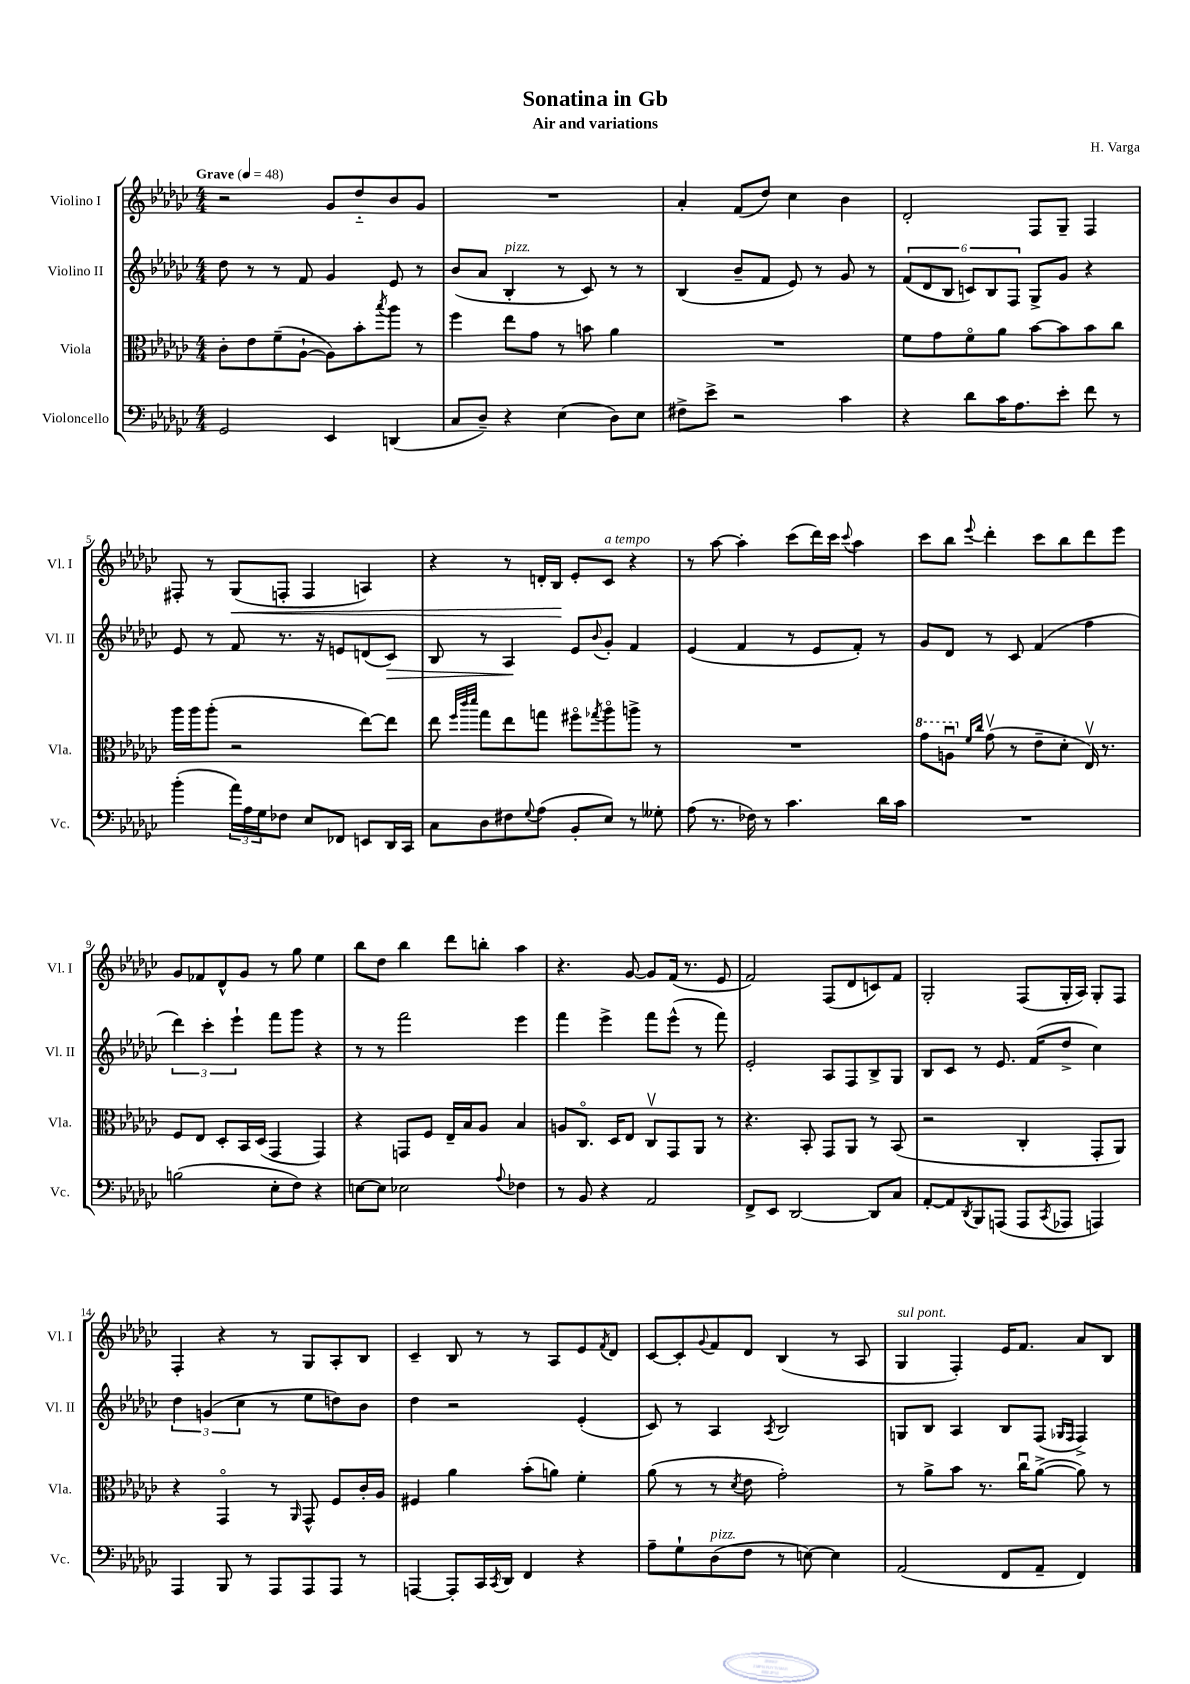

**kern	**kern	**kern	**dynam	**kern	**dynam
*part4	*part3	*part2	*part2	*part1	*part1
*staff4	*staff3	*staff2	*staff2	*staff1	*staff1
*I"Violoncello	*I"Viola	*I"Violino II	*	*I"Violino I	*
*I'Vc.	*I'Vla.	*I'Vl. II	*	*I'Vl. I	*
*clefF4	*clefC3	*clefG2	*	*clefG2	*
*k[b-e-a-d-g-c-]	*k[b-e-a-d-g-c-]	*k[b-e-a-d-g-c-]	*	*k[b-e-a-d-g-c-]	*
*M4/4	*M4/4	*M4/4	*	*M4/4	*
*MM48	*MM48	*MM48	*	*MM48	*
=1	=1	=1	=1	=1	=1
!	!	!	!	!LO:TX:a:B:t=Grave	!
2GG-/	8c-'\L	8dd-\	.	2r	.
.	8e-\	8r	.	.	.
.	(8f~\	8r	.	.	.
.	[8A-`\J	8f/	.	.	.
4EE-/	8A-\L])	4g-/	.	8g-/L	.
.	8b-'\	.	.	8dd-/	.
.	8qbb-/	.	.	.	.
(4DDn/	8aa-\J	8e-/	.	8b-/	.
.	8r	8r	.	8g-/J	.
=2	=2	=2	=2	=2	=2
8C-/L	4ff\	(8b-/L	.	1r	.
8D-~/J)	.	8a-/J	.	.	.
!	!	!LO:TX:a:i:t=pizz.	!	!	!
4r	8ee-\L	4B-'/	.	.	.
.	8g-\J	.	.	.	.
(4E-\	8r	8r	.	.	.
.	8bn\	8c-/)	.	.	.
8D-\L)	4a-\	8r	.	.	.
8E-\J	.	8r	.	.	.
=3	=3	=3	=3	=3	=3
8F#X^\L	1r	(4B-/	.	4a-'/	.
8e-^\J	.	.	.	.	.
2r	.	8b-~/L	.	(8f/L	.
.	.	8f/J	.	8dd-/J)	.
.	.	8e-/)	.	4cc-\	.
.	.	8r	.	.	.
4c-\	.	8g-/	.	4b-\	.
.	.	8r	.	.	.
=4	=4	=4	=4	=4	=4
4r	8f\L	(12f/L	.	2d-'/	.
.	.	12d-/	.	.	.
.	8g-\	.	.	.	.
.	.	12B-/J	.	.	.
8d-\L	8f\	12cn/L)	.	.	.
.	.	12B-/	.	.	.
16c-\K	8a-\J	.	.	.	.
.	.	12F/J	.	.	.
8.A-\	.	.	.	.	.
.	[8b-\L	8G-^/L	.	8F/L	.
8e-'\J	8b-\]	8g-/J	.	8G-~/J	.
8f\	8b-\	4r	.	4F/	.
8r	8cc-\J	.	.	.	.
!!LO:LB:g=z
=5	=5	=5	=5	=5	=5
(4b-'\	16aa-\LL	8e-/	.	8F#X'/	.
.	16aa-\J	.	.	.	.
.	(8aa-'\J	8r	.	8r	.
!	!	!	!	!	!LO:HP:b
24a-\LL)	2r	8f/	.	(8G-/L	<
24A-\	.	.	.	.	.
24G-\J	.	.	.	.	.
8F-X\J	.	8.r	.	8Fn'/J	.
8E-/L	.	.	.	4F/	.
.	.	16r	.	.	.
8FF-X/J	.	8en/L	.	.	.
8EEn/L	[8ee-\L)	(8dn/	.	4An/)	.
!	!	!	!LO:HP:b	!	!
16DD-/L	8ee-\J]	8c-/J)	>	.	.
16CC-/JJ	.	.	.	.	.
=6	=6	=6	=6	=6	=6
8C-\L	8ee-\	8B-/	.	4r	.
.	32qqff/LLL	.	.	.	.
.	32qqccc-/	.	.	.	.
.	32qqddd-/JJJ	.	.	.	.
8D-\	8gg-\L	8r	.	.	.
8F#X\	8ee-\	4A-/	.	8r	.
8qqG-/	.	.	.	.	.
(8A-\J	8ggn\J	.	.	16dn'/LL	.
.	.	.	.	16B-/JJ	.
8BB-'/L	8ff#X\L	8e-/L	]	8e-'/L	[
.	8qgg-X/	8qqb-/	.	.	.
!	!	!	!	!LO:TX:a:i:t=a tempo	!
8E-/J)	8aa-\	8g-'/J	.	8c-/J	.
8r	8aan^\J	4f/	.	4r	.
8G--X'\	8r	.	.	.	.
=7	=7	=7	=7	=7	=7
(8A-\	1r	(4e-/	.	8r	.
8.r	.	.	.	[8aa-\	.
.	.	4f/	.	4aa-'\]	.
16F-X\)	.	.	.	.	.
8r	.	.	.	.	.
4.c-\	.	8r	.	(8ccc-\L	.
.	.	8e-/L	.	16ddd-\L)	.
.	.	.	.	16ccc-\JJ	.
.	.	.	.	8qqccc-/	.
.	.	8f'/J)	.	4aa-\	.
16d-\LL	.	8r	.	.	.
16c-\JJ	.	.	.	.	.
=8	=8	=8	=8	=8	=8
*	*8va	*	*	*	*
1r	8gg-\L	8g-/L	.	8ccc-\L	.
.	8anu\J	8d-/J	.	8bb-\J	.
*	*X8va	*	*	*	*
.	16qqf/LL	.	.	.	.
.	16qqcc-/JJ	.	.	8qqeee-/	.
.	(8g-v\	8r	.	4ddd-'\	.
.	8r	8c-/	.	.	.
.	8e-~\L	(4f/	.	8ccc-\L	.
.	8d-'\J	.	.	8bb-\	.
.	16E-v/)	4ff\	.	8ddd-\	.
.	8.r	.	.	.	.
.	.	.	.	8eee-\J	.
!!LO:LB:g=z
=9	=9	=9	=9	=9	=9
(2Bn\	8F/L	6ddd-\)	.	8g-/L	.
.	8E-/J	.	.	8f-X/	.
.	.	6ccc-'\	.	.	.
.	8D-'/L	.	.	8d-^^/	.
.	.	6eee-`\	.	.	.
.	16BB-/L	.	.	8g-/J	.
.	(16D-/JJ	.	.	.	.
8E-'\L	4GG-/	8fff\L	.	8r	.
8F\J)	.	8ggg-\J	.	8gg-\	.
4r	4GG-/)	4r	.	4ee-\	.
=10	=10	=10	=10	=10	=10
[8En\L	4r	8r	.	8bb-\L	.
8E\J]	.	8r	.	8dd-\J	.
2E-X\	8GGn/L	2fff\	.	4bb-\	.
.	8F/J	.	.	.	.
.	16E-~/LL	.	.	8ddd-\L	.
.	16B-/J	.	.	.	.
.	8A-/J	.	.	8bbn'\J	.
8qqA-/	.	.	.	.	.
4F-X\	4B-/	4eee-\	.	4aa-\	.
=11	=11	=11	=11	=11	=11
8r	8An/L	4fff\	.	4.r	.
8BB-/	8.C-/J	.	.	.	.
4r	.	4eee-^\	.	.	.
.	16D-/KL	.	.	.	.
.	8E-/J	.	.	[8g-/	.
2AA-/	8C-v/L	8fff\L	.	8g-/L]	.
.	8GG-/	(8eee-^^\J	.	(16f/Jk	.
.	.	.	.	8.r	.
.	8AA-/J	8r	.	.	.
.	8r	8fff\)	.	8e-/	.
=12	=12	=12	=12	=12	=12
8FF^/L	4.r	2e-'/	.	2f/)	.
8EE-/J	.	.	.	.	.
[2DD-/	.	.	.	.	.
.	8BB-'/	.	.	.	.
.	8GG-/L	8A-/L	.	(8F/L	.
.	8AA-/J	8F/	.	8d-/	.
8DD-/L]	8r	8B-^/	.	8cn/)	.
8C-/J	(8BB-/	8G-/J	.	8f/J	.
=13	=13	=13	=13	=13	=13
[8AA-'/L	2r	8B-/L	.	2G-'/	.
8AA-/]	.	8c-/J	.	.	.
8qDD-/	.	.	.	.	.
8BBB-/	.	8r	.	.	.
(8AAAn/J	.	8.e-/	.	.	.
8AAA/L	4C-'/	.	.	(8F/L	.
.	.	(16f/KL	.	.	.
8qCC-/	.	.	.	.	.
8AAA-X/J	.	8dd-^/J	.	16G-'/L	.
.	.	.	.	16A-/JJ)	.
4AAAn/)	8GG-'/L	4cc-\)	.	8G-'/L	.
.	8AA-/J)	.	.	8F/J	.
!!LO:LB:g=z
=14	=14	=14	=14	=14	=14
4AAA-/	4r	6dd-\	.	4F'/	.
.	.	(6gn/	.	.	.
8BBB-/	4GG-/	.	.	4r	.
.	.	6cc-\	.	.	.
8r	.	.	.	.	.
8AAA-/L	8r	8r	.	8r	.
.	16qqAA-/	.	.	.	.
8AAA-/	8GG-^^/	8ee-\L	.	8G-/L	.
8AAA-/J	8F/L	8ddn\)	.	8A-'/	.
8r	16c-'/L	8b-\J	.	8B-/J	.
.	16A-/JJ	.	.	.	.
=15	=15	=15	=15	=15	=15
[4AAAn/	4F#X/	4dd-\	.	4c-~/	.
8AAA'/L]	4a-\	2r	.	8B-/	.
16CC-/L	.	.	.	8r	.
8qCC-/	.	.	.	.	.
16DD-/JJ	.	.	.	.	.
4FF/	(8b-'\L	.	.	8r	.
.	8an\J)	.	.	8A-/L	.
4r	4f'\	(4e-'/	.	8e-/	.
.	.	.	.	8qf/	.
.	.	.	.	8d-/J	.
=16	=16	=16	=16	=16	=16
8A-~\L	(8a-\	8c-/)	.	[8c-/L	.
8G-`\	8r	8r	.	8c-'/]	.
.	.	.	.	8qqg-/	.
!LO:TX:a:i:t=pizz.	!	!	!	!	!
(8D-\	8r	4A-/	.	8f/	.
.	8qd-/	.	.	.	.
8F\J	8e-\	.	.	8d-/J	.
.	.	8qA-/	.	.	.
8r	2g-'\)	2B-/	.	(4B-/	.
[8En\)	.	.	.	.	.
4E\]	.	.	.	8r	.
.	.	.	.	8A-/	.
=17	=17	=17	=17	=17	=17
!	!	!	!	!LO:TX:a:i:t=sul pont.	!
(2AA-/	8r	8Gn/L	.	4G-/	.
.	8a-^\L	8B-/J	.	.	.
.	8b-\J	4A-/	.	4F'/)	.
.	8.r	.	.	.	.
8FF/L	.	8B-/L	.	16e-/KL	.
.	16cc-u\KL	.	.	8.f/J	.
8AA-~/J	([8a-^\J	(8F/J	.	.	.
.	.	16qqG-X/LL	.	.	.
.	.	16qqF/JJ	.	.	.
4FF/)	8a-\])	4F^/)	.	8a-/L	.
.	8r	.	.	8B-/J	.
==	==	==	==	==	==
*-	*-	*-	*-	*-	*-
